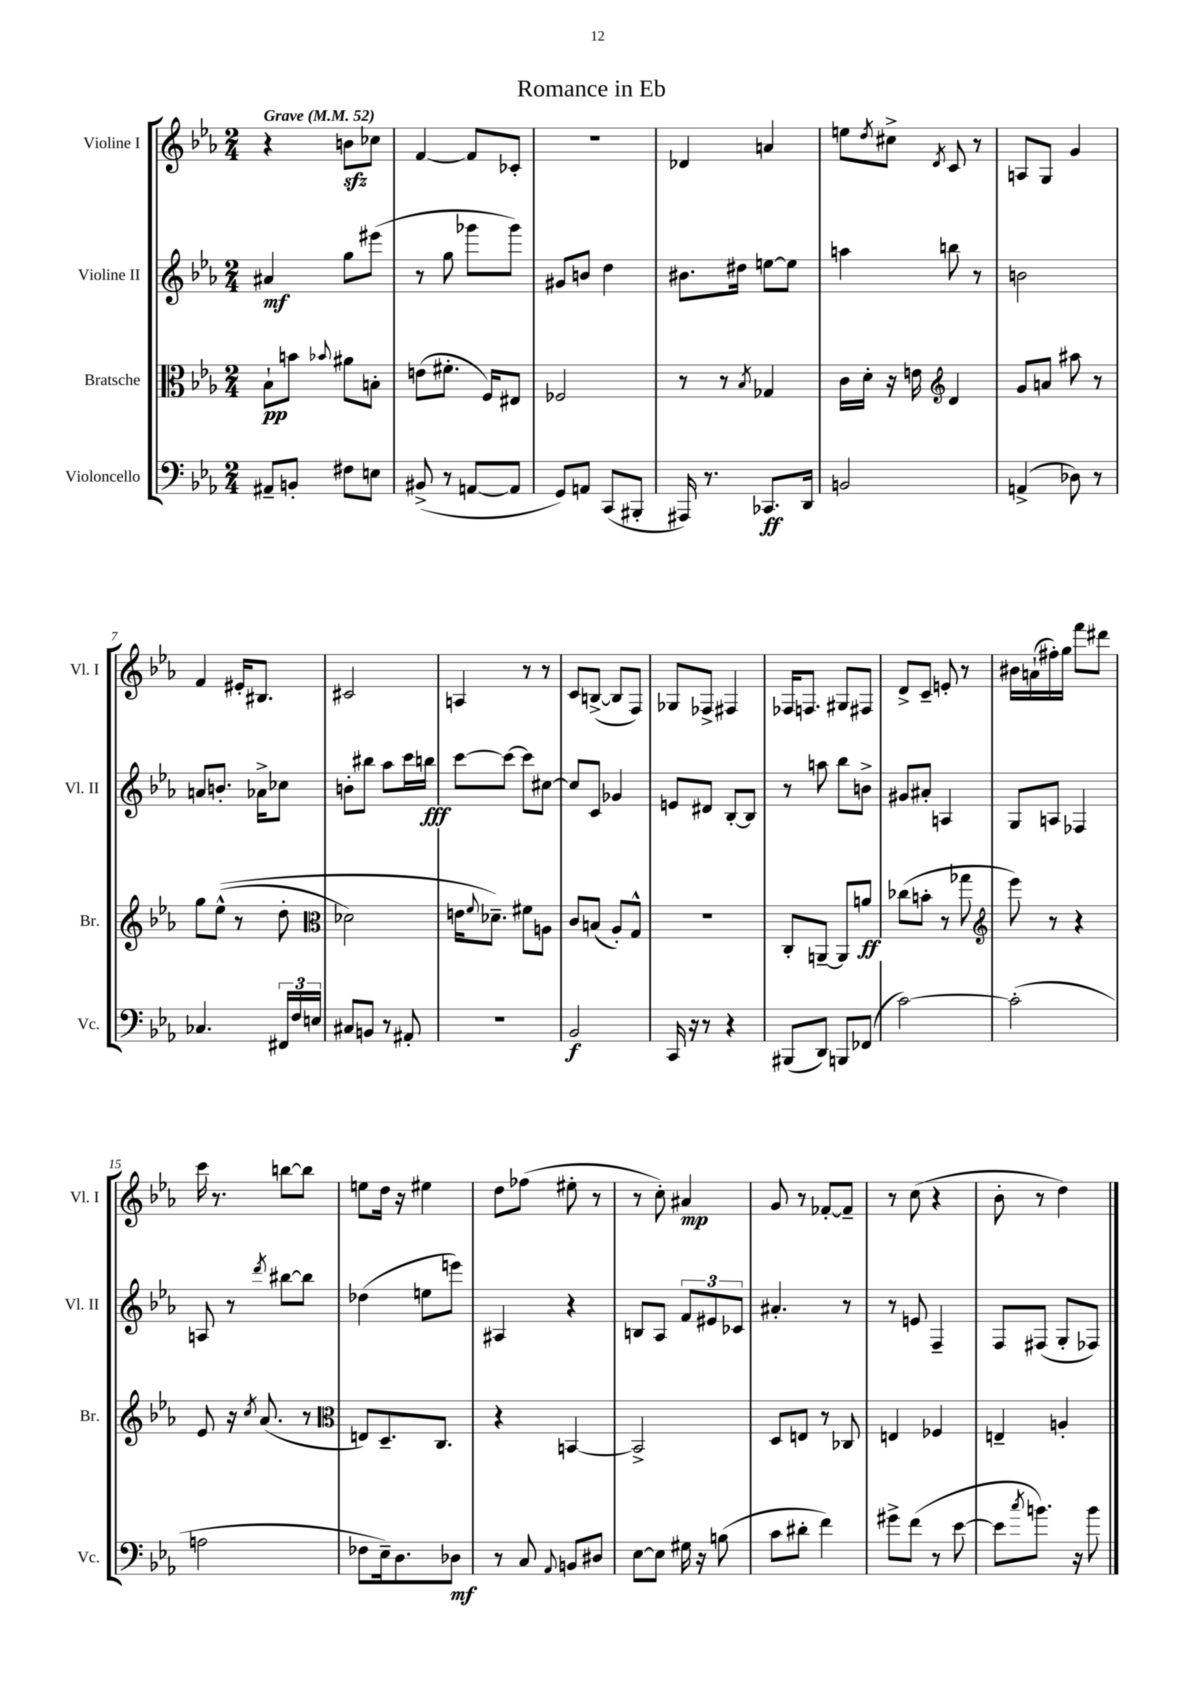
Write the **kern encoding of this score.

**kern	**kern	**kern	**kern
*staff4	*staff3	*staff2	*staff1
*clefF4	*clefC3	*clefG2	*clefG2
*k[b-e-a-]	*k[b-e-a-]	*k[b-e-a-]	*k[b-e-a-]
*M2/4	*M2/4	*M2/4	*M2/4
*MM52	*MM52	*MM52	*MM52
8AA#~	8B-`	4a#	4r
8BB'	8b	.	.
.	8qqb-	.	.
8F#	8a#	8gg	8b
8E	8B'	(8eee#	8cc-
=	=	=	=
(8BB#^	(8e	8r	[4f
8r	8.f#'	8gg	.
[8AA	.	8ggg-	8f]
.	16F)	.	.
8AA]	8E#	8ggg-)	8c-'
=	=	=	=
8GG)	2F-	8g#	2r
8AA	.	8b	.
(8CC	.	4dd	.
8BBB#'	.	.	.
=	=	=	=
16AAA#)	8r	8.b#	4d-
8.r	.	.	.
.	8r	.	.
.	.	16dd#	.
.	8qB-	.	.
8.CC-	4G-	[8ee	4a
.	.	8ee]	.
16DD	.	.	.
=	=	=	=
2BB	16c	4aa	8ee
.	16d'	.	.
.	.	.	8qdd
.	16r	.	8cc#^
.	16e	.	.
*	*clefG2	*	*
.	.	.	8qd
.	4d	8bb	8c
.	.	8r	8r
=	=	=	=
(4AA^	8g	2b	8A
.	8a	.	8G
8D-)	8aa#	.	4g
8r	8r	.	.
=	=	=	=
4.C-	8gg	8a	4f
.	&((8ee-^^	8.b'	.
.	8r	.	16e#'
.	.	16a-^	8.B#
24FF#	8dd'	8cc-	.
24F	.	.	.
24E	.	.	.
=	=	=	=
*	*clefC3	*	*
8C#	2d-)	8b'	2c#
8BB	.	8bb#	.
8r	.	8aa-	.
8AA#'	.	16ccc	.
.	.	16bb	.
=	=	=	=
2r	16e	[8ccc	4A
.	8qqf	.	.
.	8.d-~&)	.	.
.	.	8ccc_	.
.	8f#	8ccc]	8r
.	8A	[8cc#	8r
=	=	=	=
2BB-	8c	8cc#]	8c
.	(8B	8c	([8B^
.	8A-')	4g-	8B]
.	8G^^	.	8F)
=	=	=	=
16CC	2r	8e	8G-
16r	.	.	.
8r	.	8d#	8F-^
4r	.	[8B-'	4F#
.	.	8B-]	.
=	=	=	=
(8BBB#	8C'	8r	16F-
.	.	.	8.F
8DD)	[8AA~	8aa	.
8BBB	8AA]	8bb-	8G#
(8FF-	8a	8b^	8F#
=	=	=	=
[2c)	(8cc-	8g#	8d^
.	8b'	8a#'	8c~
.	8r	4A	8e'
.	8gg-	.	8r
=	=	=	=
*	*clefG2	*	*
(2c']	8eee-)	8G	16b#
.	.	.	(16a`
.	8r	8A	16ff#')
.	.	.	16gg
.	4r	4F-	8fff
.	.	.	8ddd#
=	=	=	=
2A	8e-	8A	16ccc
.	.	.	8.r
.	16r	8r	.
.	8qcc	.	.
.	(8.a-	.	.
.	.	8qddd	.
.	.	[8bb#	[8bb
.	8r	8bb#]	8bb]
=	=	=	=
*	*clefC3	*	*
8F-	8E)	(4dd-	8ee
16E-~)	8.D~	.	16dd
8.D	.	.	16r
.	.	8ee	4ee#
.	8.C	.	.
8D-	.	8eee)	.
=	=	=	=
8r	4r	4A#	8dd
8C	.	.	(8ff-
8qqAA-	.	.	.
8BB	[4BB	4r	8ee#'
8D#	.	.	8r
=	=	=	=
[8E-	2BB^]	8B	8r
8E-]	.	8A-	8cc')
16G#	.	12f	4a#
16r	.	.	.
.	.	12e#	.
(8B	.	.	.
.	.	12c-	.
=	=	=	=
8c	8D	4.a#'	8g
8d#'	8E	.	8r
4f)	8r	.	[8f-'
.	8C-	8r	8f-~]
=	=	=	=
8g#^	4E	8r	8r
(8f	.	8e	(8cc
8r	4F-	4F~	4r
[8e-	.	.	.
=	=	=	=
8e-]	4E~	8F	8b-'
8qcc	.	.	.
8.b)	.	(8F#	8r
.	4A'	8G'	4dd)
16r	.	.	.
8b	.	8F-)	.
==	==	==	==
*-	*-	*-	*-
